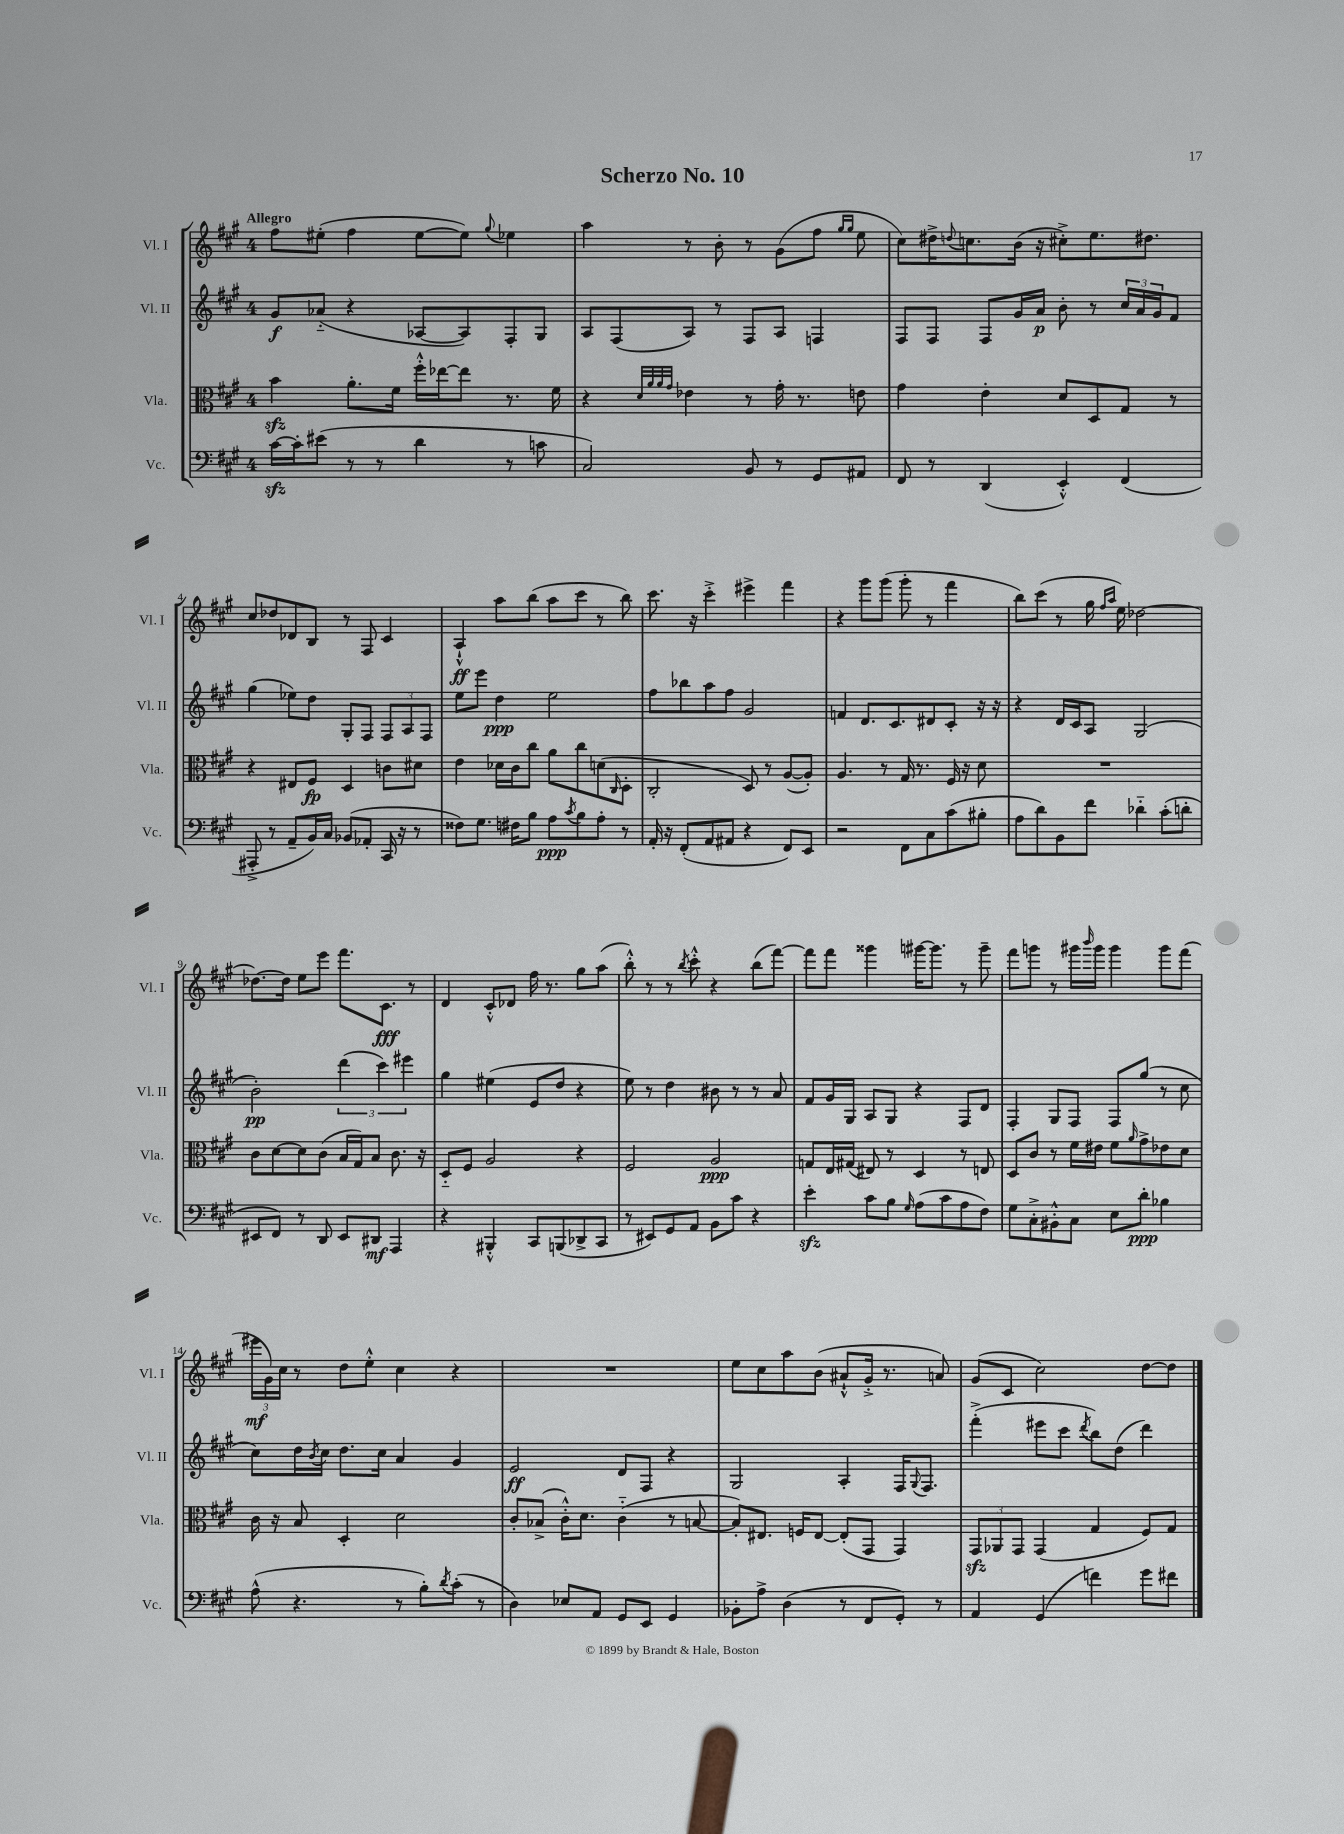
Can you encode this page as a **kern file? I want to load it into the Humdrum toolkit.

**kern	**dynam	**kern	**dynam	**kern	**dynam	**kern	**dynam
*part4	*part4	*part3	*part3	*part2	*part2	*part1	*part1
*staff4	*staff4	*staff3	*staff3	*staff2	*staff2	*staff1	*staff1
*I"Vc.	*	*I"Vla.	*	*I"Vl. II	*	*I"Vl. I	*
*I'Vc.	*	*I'Vla.	*	*I'Vl. II	*	*I'Vl. I	*
*clefF4	*	*clefC3	*	*clefG2	*	*clefG2	*
*k[f#c#g#]	*	*k[f#c#g#]	*	*k[f#c#g#]	*	*k[f#c#g#]	*
*M4/4	*	*M4/4	*	*M4/4	*	*M4/4	*
=1	=1	=1	=1	=1	=1	=1	=1
!	!	!	!	!	!	!LO:TX:a:B:t=Allegro	!
[16c#zz\LL	.	4bzz\	.	8g#/L	f	8ff#\L	.
16c#'\J]	.	.	.	.	.	.	.
(8e#X\J	.	.	.	(8a-X/J	.	(8ee#X'\J	.
8r	.	8.a'\L	.	4r	.	4ff#\	.
8r	.	.	.	.	.	.	.
.	.	16f#\Jk	.	.	.	.	.
4d\	.	16ff#'^^\LL	.	[8A-X/L	.	[8ee#\L	.
.	.	[16ee-X\J	.	.	.	.	.
.	.	8ee-\J]	.	8A-/])	.	8ee#\J])	.
.	.	.	.	.	.	8qqgg#/	.
8r	.	8.r	.	8F#'/	.	4ee-X\	.
8cn\	.	.	.	8G#/J	.	.	.
.	.	16f#\	.	.	.	.	.
=2	=2	=2	=2	=2	=2	=2	=2
2C#/)	.	4r	.	8A/L	.	4aa\	.
.	.	.	.	(8F#/	.	.	.
.	.	32qqd/LLL	.	.	.	.	.
.	.	32qqa/	.	.	.	.	.
.	.	32qqa/	.	.	.	.	.
.	.	32qqg#/JJJ	.	.	.	.	.
.	.	4e-X\	.	8A/J)	.	8r	.
.	.	.	.	8r	.	8b'\	.
8BB/	.	8r	.	8F#/L	.	8r	.
8r	.	16g#'\	.	8A/J	.	(8g#\L	.
.	.	8.r	.	.	.	.	.
8GG#/L	.	.	.	4Fn/	.	8ff#\J	.
.	.	.	.	.	.	16qqgg#/LL	.
.	.	.	.	.	.	16qqgg#/JJ	.
8AA#X/J	.	8en\	.	.	.	8ee\	.
=3	=3	=3	=3	=3	=3	=3	=3
8FF#/	.	4g#\	.	8F#/L	.	8cc#\L)	.
8r	.	.	.	8F#/J	.	16dd#X^\K	.
.	.	.	.	.	.	8qqddn/	.
.	.	.	.	.	.	8.ccn\	.
(4DD/	.	4e'\	.	8F#/L	.	.	.
.	.	.	.	16g#/L	.	(16b\Jk	.
.	.	.	.	16a/JJ	p	16r	.
4EE'^^/)	.	8d/L	.	8b'\	.	8cc#X'^\L)	.
.	.	8D/	.	8r	.	8.ee\	.
(4FF#/	.	8G#/J	.	24cc#/LL	.	.	.
.	.	.	.	24a/	.	.	.
.	.	.	.	.	.	8.dd#X\J	.
.	.	.	.	24g#/J	.	.	.
.	.	8r	.	8f#/J	.	.	.
!!LO:LB:g=z
=4	=4	=4	=4	=4	=4	=4	=4
8AAA#X'^/	.	4r	.	(4gg#\	.	8cc#/L	.
8r	.	.	.	.	.	8dd-X/	.
8AA~/L	.	8E#X/L	.	8ee-X\L)	.	8d-X/	.
16BB/L)	.	8F#/J	fp	8dd\J	.	8B/J	.
16C#/JJ	.	.	.	.	.	.	.
(8BB-X/L	.	4D/	.	8G#'/L	.	8r	.
8AA-X'/J	.	.	.	8F#/J	.	8F#/	.
16CC#/	.	8cn\L	.	12F#/L	.	4c#/	.
16r	.	.	.	.	.	.	.
.	.	.	.	12A/	.	.	.
8r	.	8d#X\J	.	.	.	.	.
.	.	.	.	12F#/J	.	.	.
=5	=5	=5	=5	=5	=5	=5	=5
8F##X\L)	.	4e\	.	8ee\L	.	4A`^^/	ff
8.G#\J	.	.	.	8eee\J	.	.	.
.	.	16d-X\LL	.	4dd\	ppp	8aa\L	.
16F#X\KL	.	16c#\J	.	.	.	.	.
8B\J	.	8cc#\J	.	.	.	(8bb\J	.
8A\L	ppp	8a\L	.	2ee\	.	8aa\L	.
8qc#/	.	.	.	.	.	.	.
8B\	.	8cc#\	.	.	.	8ccc#\J	.
8A'\J	.	(8dn\	.	.	.	8r	.
.	.	16qqC#/	.	.	.	.	.
8r	.	8D'\J	.	.	.	8bb\)	.
=6	=6	=6	=6	=6	=6	=6	=6
16AA'/	.	2C#'/	.	8ff#\L	.	8.ccc#\	.
16r	.	.	.	.	.	.	.
(8FF#'/L	.	.	.	8bb-X\	.	.	.
.	.	.	.	.	.	16r	.
8AA/	.	.	.	8aa\	.	4ccc#'^\	.
8AA#X/J	.	.	.	8ff#\J	.	.	.
4r	.	8D/)	.	2g#/	.	4eee#X^\	.
.	.	8r	.	.	.	.	.
8FF#/L)	.	([8A/L	.	.	.	4fff#\	.
8EE/J	.	8A'/J])	.	.	.	.	.
=7	=7	=7	=7	=7	=7	=7	=7
2r	.	4.A/	.	4fn/	.	4r	.
.	.	.	.	8.d/L	.	8ggg#\L	.
.	.	8r	.	.	.	(8ggg#\J	.
.	.	.	.	8.c#/	.	.	.
8FF#\L	.	16G#/	.	.	.	8ggg#'\	.
.	.	8.r	.	.	.	.	.
8C#\	.	.	.	8d#X/	.	8r	.
(8c#\	.	16F#/	.	8c#'/J	.	4fff#\	.
.	.	16r	.	.	.	.	.
8B#X'\J	.	8d\	.	16r	.	.	.
.	.	.	.	16r	.	.	.
=8	=8	=8	=8	=8	=8	=8	=8
8A\L	.	1r	.	4r	.	8bb\L)	.
8d\)	.	.	.	.	.	(8ccc#\J	.
8BB\	.	.	.	16d/LL	.	8r	.
.	.	.	.	16c#/J	.	.	.
8f#\J	.	.	.	8A/J	.	16gg#\	.
.	.	.	.	.	.	16qqff#/LL	.
.	.	.	.	.	.	16qqaa/JJ	.
.	.	.	.	.	.	16ee\)	.
4d-X\	.	.	.	(2G#/	.	[2dd-X\	.
(8c#'\L	.	.	.	.	.	.	.
8dn'\J	.	.	.	.	.	.	.
!!LO:LB:g=z
=9	=9	=9	=9	=9	=9	=9	=9
8EE#X/L	.	8c#\L	.	2b'\)	pp	8.dd-X\L_	.
8FF#/J)	.	[8d\	.	.	.	.	.
.	.	.	.	.	.	16dd-\Jk]	.
8r	.	8d\]	.	.	.	8ee\L	.
8DD/	.	(8c#\J	.	.	.	8eee\J	.
8EE#/L	.	16B/LL	.	(6ddd\	.	8.fff#\L	.
.	.	16G#/J)	.	.	.	.	.
8DD#X/J	mf	8B/J	.	.	.	.	.
.	.	.	.	6ccc#\)	.	.	.
.	.	.	.	.	.	8.c#\J	fff
4AAA/	.	8.c#\	.	.	.	.	.
.	.	.	.	6eee#X\	.	.	.
.	.	.	.	.	.	8r	.
.	.	16r	.	.	.	.	.
=10	=10	=10	=10	=10	=10	=10	=10
4r	.	8D/L	.	4gg#\	.	4d/	.
.	.	8F#/J	.	.	.	.	.
4BBB#X'^^/	.	2A/	.	(4ee#X\	.	8c#'^^/L	.
.	.	.	.	.	.	8d-X/J	.
8CC#/L	.	.	.	8e/L	.	16ff#\	.
.	.	.	.	.	.	8.r	.
(8BBBn/	.	.	.	8dd/J	.	.	.
8DD-X^/	.	4r	.	4r	.	8gg#\L	.
8CC#/J	.	.	.	.	.	(8aa\J	.
=11	=11	=11	=11	=11	=11	=11	=11
8r	.	2F#/	.	8ee\)	.	8bb'^^\)	.
8EE#X/L)	.	.	.	8r	.	8r	.
8GG#/	.	.	.	4dd\	.	8r	.
.	.	.	.	.	.	8qbb/	.
8AA/J	.	.	.	.	.	8ccc#'^^\	.
8BB\L	.	2A/	ppp	8b#X\	.	4r	.
8c#\J	.	.	.	8r	.	.	.
4r	.	.	.	8r	.	(8bb\L	.
.	.	.	.	8a/	.	[8fff#\J)	.
=12	=12	=12	=12	=12	=12	=12	=12
4ezz'\	.	8Gn/L	.	8f#/L	.	8fff#\L]	.
.	.	16E/L	.	16g#/L	.	8fff#\J	.
.	.	(16G#X/JJ	.	16G#/JJ	.	.	.
8c#\L	.	8E#X/)	.	8A/L	.	4ggg##X\	.
8B\J	.	8r	.	8G#/J	.	.	.
16qqG#/	.	.	.	.	.	.	.
(8A\L	.	4D/	.	4r	.	[16ggg#X\KL	.
.	.	.	.	.	.	8.ggg#\J]	.
8c#\	.	.	.	.	.	.	.
8A\	.	8r	.	8F#/L	.	8r	.
8F#\J)	.	8En/	.	8d/J	.	8ggg#~\	.
=13	=13	=13	=13	=13	=13	=13	=13
8G#\L	.	8D/L	.	4F#'/	.	8fff#\L	.
8C#'^\	.	8c#/J	.	.	.	8gggn\J	.
8BB#X'^^\	.	8r	.	8G#/L	.	8r	.
8C#\J	.	16f#\LL	.	8F#/J	.	16ggg#X\LL	.
.	.	.	.	.	.	16qqbbb/	.
.	.	16e#X\JJ	.	.	.	16ggg#\JJ	.
8E\L	.	8f#\L	.	8F#/L	.	4ggg#\	.
.	.	16qqa/	.	.	.	.	.
8d'\J	ppp	8g#^\	.	(8gg#/J	.	.	.
4B-X\	.	8e-X\	.	8r	.	8ggg#\L	.
.	.	8d\J	.	8cc#\	.	(8fff#\J	.
!!LO:LB:g=z
=14	=14	=14	=14	=14	=14	=14	=14
(8A^^\	.	16c#\	.	8cc#\L)	.	24eee#X\LL	mf
.	.	.	.	.	.	24g#\)	.
.	.	16r	.	.	.	.	.
.	.	.	.	.	.	24cc#\JJ	.
4.r	.	8B/	.	16dd\L	.	8r	.
.	.	.	.	8qb/	.	.	.
.	.	.	.	16cc#\JJ	.	.	.
.	.	4D'/	.	8.dd\L	.	8dd\L	.
.	.	.	.	.	.	8ee'^^\J	.
.	.	.	.	16cc#\Jk	.	.	.
8r	.	2d\	.	4a/	.	4cc#\	.
8B'\L)	.	.	.	.	.	.	.
8qd/	.	.	.	.	.	.	.
(8c#'\J	.	.	.	4g#/	.	4r	.
8r	.	.	.	.	.	.	.
=15	=15	=15	=15	=15	=15	=15	=15
4D\)	.	8c#'/L	.	2e/	ff	1r	.
.	.	(8B-X^/J	.	.	.	.	.
8E-X/L	.	16c#'^^\KL)	.	.	.	.	.
.	.	8.d\J	.	.	.	.	.
8AA/J	.	.	.	.	.	.	.
8GG#/L	.	(4c#\	.	8d/L	.	.	.
8EE/J	.	.	.	8F#/J	.	.	.
4GG#/	.	8r	.	4r	.	.	.
.	.	[8Bn/	.	.	.	.	.
=16	=16	=16	=16	=16	=16	=16	=16
8BB-X'\L	.	8B'/L])	.	2G#/	.	8ee\L	.
8A^\J	.	8.E#X/J	.	.	.	8cc#\	.
(4D\	.	.	.	.	.	8aa\	.
.	.	16Fn/KL	.	.	.	.	.
.	.	[8E#/J	.	.	.	(8b\J	.
8r	.	(8E#'/L]	.	4A'/	.	8a#X`^^/L	.
8FF#/L	.	8GG#/J	.	.	.	16g#'^/Jk	.
.	.	.	.	.	.	8.r	.
8GG#'/J)	.	4GG#/)	.	16F#/KL	.	.	.
.	.	.	.	8qqG#/	.	.	.
.	.	.	.	8.F#/J	.	.	.
8r	.	.	.	.	.	8an/)	.
=17	=17	=17	=17	=17	=17	=17	=17
4AA/	.	12GG#zz/L	.	(4fff#'^\	.	(8g#/L	.
.	.	12AA-X/	.	.	.	.	.
.	.	.	.	.	.	8c#/J	.
.	.	12GG#/J	.	.	.	.	.
(4GG#/	.	(4GG#/	.	8eee#X\L	.	2cc#\)	.
.	.	.	.	8ccc#\J	.	.	.
.	.	.	.	8qddd/	.	.	.
4fn\)	.	4G#/	.	8bb\L)	.	.	.
.	.	.	.	(8dd\J	.	.	.
8g#\L	.	8F#/L)	.	4ddd\)	.	[8dd\L	.
8f#X\J	.	8G#/J	.	.	.	8dd\J]	.
==	==	==	==	==	==	==	==
*-	*-	*-	*-	*-	*-	*-	*-
